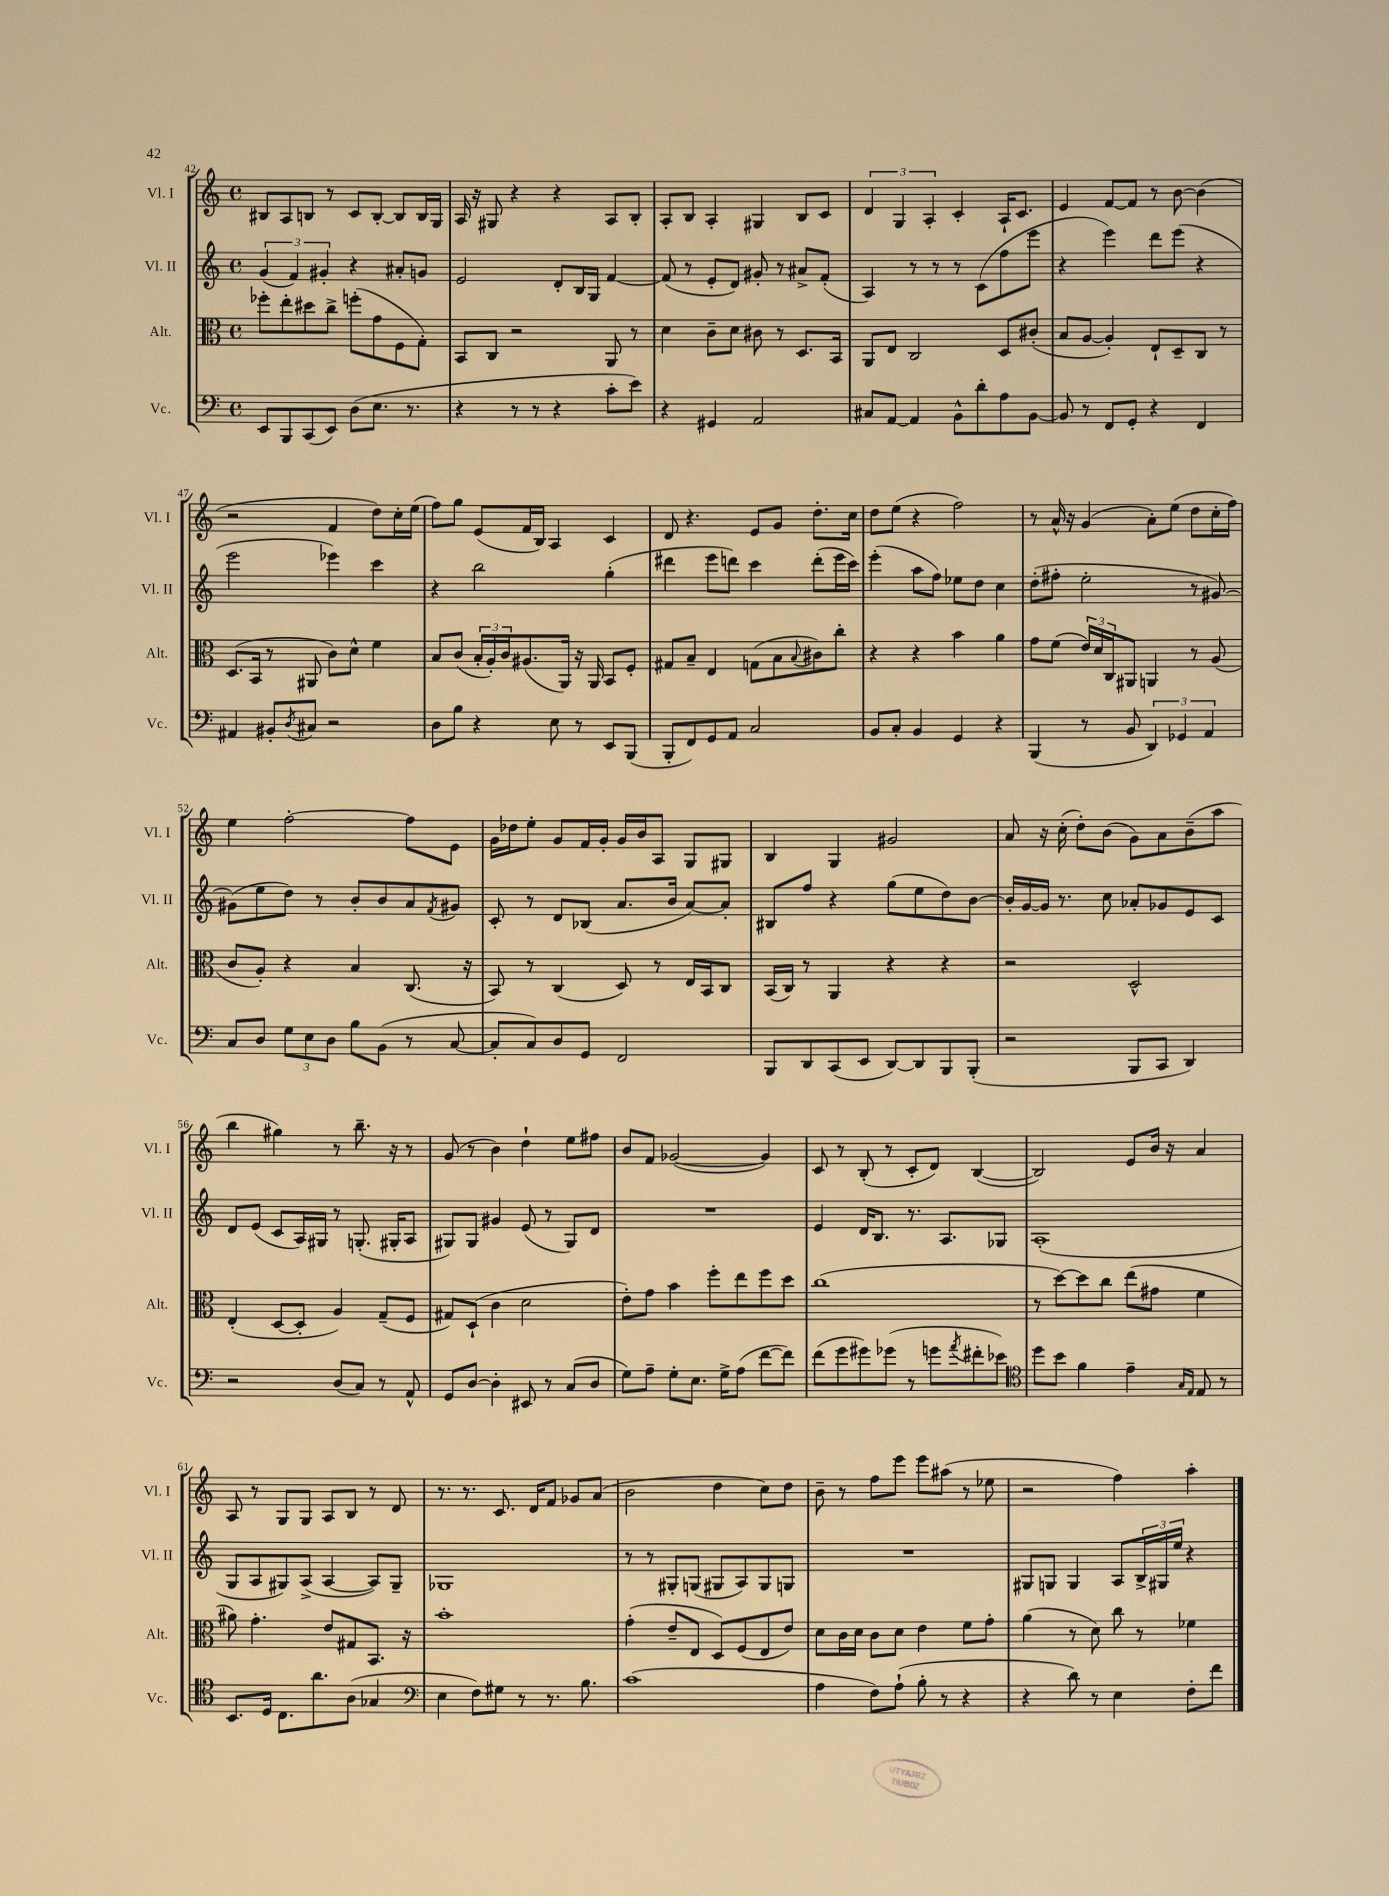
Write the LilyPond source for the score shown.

<<
\new StaffGroup <<
\new Staff = "s0" \with { instrumentName = "Vl. I" shortInstrumentName = "Vl. I" } {
    \clef treble \key c \major \defaultTimeSignature \time 4/4
    bis8 a8 b8 r8 c'8 b8~-. b8 b16 g16 |
    a16 r16 gis8 r4 r4 a8 b8-. |
    a8-. b8 a4-. gis4 b8 c'8 |
    \tuplet 3/2 { d'4 g4 a4-. } c'4-. a16-! c'8. |
    e'4 f'8~ f'8 r8 b'8~ b'4( |
    r2 f'4 d''8) c''16-. e''16( |
    f''8) g''8 e'8( f'16 b16) a4 c'4 |
    d'8 r4. e'8 g'8 d''8.-. c''16 |
    d''8 e''8( r4 f''2) |
    r8 a'16-^ r16 g'4( a'8-.) e''8( d''8 c''16-. f''16) |
    e''4 f''2~-. f''8 e'8 |
    g'16 des''16 e''8-. g'8 f'16 g'16-. g'16 b'16 a8 g8 gis8 |
    b4 g4 gis'2 |
    a'8 r16 c''16-.( d''8-.) b'8( g'8) a'8 b'8--( a''8 |
    b''4 gis''4) r8 b''8.-- r16 r8 |
    g'8( r8 b'4) d''4-! e''8 fis''8 |
    b'8 f'8 ges'2~( ges'4) |
    c'8 r8 b8-.( r8 c'8-. d'8) b4~( |
    b2) e'8 b'16 r16 a'4 |
    a8 r8 g8 g8 a8 b8 r8 d'8 |
    r8. r8. c'8. d'16 f'8 ges'8 a'8( |
    b'2 d''4 c''8) d''8 |
    b'8-- r8 f''8 e'''8 e'''8 ais''8( r8 ees''8 |
    r2 f''4) a''4-. \bar "|." |
}
\new Staff = "s1" \with { instrumentName = "Vl. II" shortInstrumentName = "Vl. II" } {
    \clef treble \key c \major \defaultTimeSignature \time 4/4
    \tuplet 3/2 { g'4( f'4) gis'4-. } r4 ais'8-. g'8 |
    e'2 d'8-. b16 g16 f'4~ |
    f'8( r8 e'8-. d'8) gis'8-. r8 ais'8-> f'8-.( |
    a4) r8 r8 r8 c'8( f''8 e'''8 |
    r4 e'''4) d'''8 e'''8( r4 |
    e'''2 ees'''4) c'''4 |
    r4 b''2 g''4-.( |
    dis'''4 e'''8 d'''8) c'''4 d'''8-.( e'''16 c'''16) |
    e'''4-.( a''8 f''8) ees''8 d''8 c''4 |
    d''8-.( fis''8-. e''2-. r8 gis'8~) |
    gis'8( e''8 d''8) r8 b'8-. b'8 a'8 \acciaccatura { f'8 } gis'8 |
    c'8-. r8 d'8 bes8( a'8. b'16 a'8~) a'8-. |
    bis8 f''8 r4 g''8( e''8 d''8) b'8~ |
    b'16-. g'16~ g'16 r8. c''8 aes'8-. ges'8 e'8 c'8 |
    d'8 e'8( c'8 a16) gis16 r8 g8.-.( gis16-. a8 |
    gis8) gis8 gis'4 e'8( r8 gis8) d'8 |
    R1 |
    e'4 d'16 b8. r8. a8. ges8 |
    a1-.( |
    g8 a8 gis8) a8->( a4~ a8) gis8-- |
    ges1 |
    r8 r8 gis8-. g8( gis8 a8) gis8 g8 |
    R1 |
    gis8 g8 g4 a8 \tuplet 3/2 { b16-> gis16 e''16 } r4 \bar "|." |
}
\new Staff = "s2" \with { instrumentName = "Alt." shortInstrumentName = "Alt." } {
    \clef alto \key c \major \defaultTimeSignature \time 4/4
    fes''8-. e''8-. dis''8 c''8-> f''8-.( g'8 f8 g8-.) |
    b,8 c8 r2 a,8 r8 |
    d'4 c'8-- d'8 cis'8 r8 d8. b,16 |
    a,8 e8 c2 d8 cis'8-.( |
    b8 a8~ a4-.) e8-! d8-- c8 r8 |
    d8.( b,16 r8 ais,8 c'8) d'8-^ f'4 |
    b8 c'8( \tuplet 3/2 { b16-. a16-.) c'16 } ais8.( a,16) r16 a,16 b,8 f8-. |
    gis8 b8-- e4 g8( b8 \appoggiatura { b8 } cis'8) c''8-. |
    r4 r4 b'4 a'4 |
    g'8 f'8( \tuplet 3/2 { e'16) d'16 c16 } ais,8 a,4 r8 a8( |
    c'8 a8-.) r4 b4 c8.( r16 |
    b,8) r8 c4( d8) r8 e16 b,16 c8 |
    b,16( c16) r8 a,4 r4 r4 |
    r2 d2-^ |
    e4-.( d8~ d8-. a4) g8--( f8 |
    gis8) d8-!( c'4 d'2 |
    e'8-.) g'8 b'4 f''8-. e''8 f''8 d''8 |
    c''1( |
    r8 d''8~) d''8 c''8 e''8( gis'8 f'4 |
    ais'8) g'4.-. e'8 gis8 b,8. r16 |
    b'1-. |
    g'4-.( e'8-- e8 d8) f8( e8 e'8) |
    d'8 c'16 d'16 c'8 d'8 e'4 f'8 g'8-. |
    a'4( r8 d'8) c''8 r8 fes'4 \bar "|." |
}
\new Staff = "s3" \with { instrumentName = "Vc." shortInstrumentName = "Vc." } {
    \clef bass \key c \major \defaultTimeSignature \time 4/4
    e,8 b,,8 c,8( e,8) d8( e8. r8. |
    r4 r8 r8 r4 c'8-. e'8) |
    r4 gis,4 a,2 |
    cis8 a,8~ a,4 b,8-^ d'8-. a8 b,8~ |
    b,8 r8 f,8 g,8-. r4 f,4 |
    ais,4 bis,8-. \acciaccatura { d8 } cis8 r2 |
    d8 b8 r4 e8 r8 e,8 b,,8( |
    b,,8-. f,8) g,8 a,8 c2 |
    b,8 c8-. b,4 g,4 r4 |
    b,,4( r8 b,8 \tuplet 3/2 { d,4) ges,4 a,4 } |
    c8 d8 \tuplet 3/2 { g8 e8 d8 } b8 b,8( r8 c8~ |
    c8-. c8) d8 g,8 f,2 |
    b,,8 d,8 c,8( e,8 d,8~) d,8 b,,8 b,,8-.( |
    r2 b,,8 c,8 d,4) |
    r2 d8( c8) r8 a,8-^ |
    g,8 d8~ d4-. eis,8 r8 c8( d8 |
    g8) a8-- g8-. e8. g16-> a8( f'8~ f'8) |
    f'8( g'8 gis'8) ges'8( r8 g'8 \acciaccatura { a'8 } fis'8-. ees'8) |
    \clef tenor d''8 b'8 f'4 e'4-- \grace { g16 e16 } e8 r8 |
    b,8. d16 c8. a'8. a8( ges4 |
    \clef bass e4 f8) gis8 r8 r8. b8. |
    c'1( |
    a4 f8) a8-!( b8-. r8 r4 |
    r4 d'8) r8 e4 f8-. f'8 \bar "|." |
}
>>
>>
\layout { \context { \Score currentBarNumber = #42 } }
